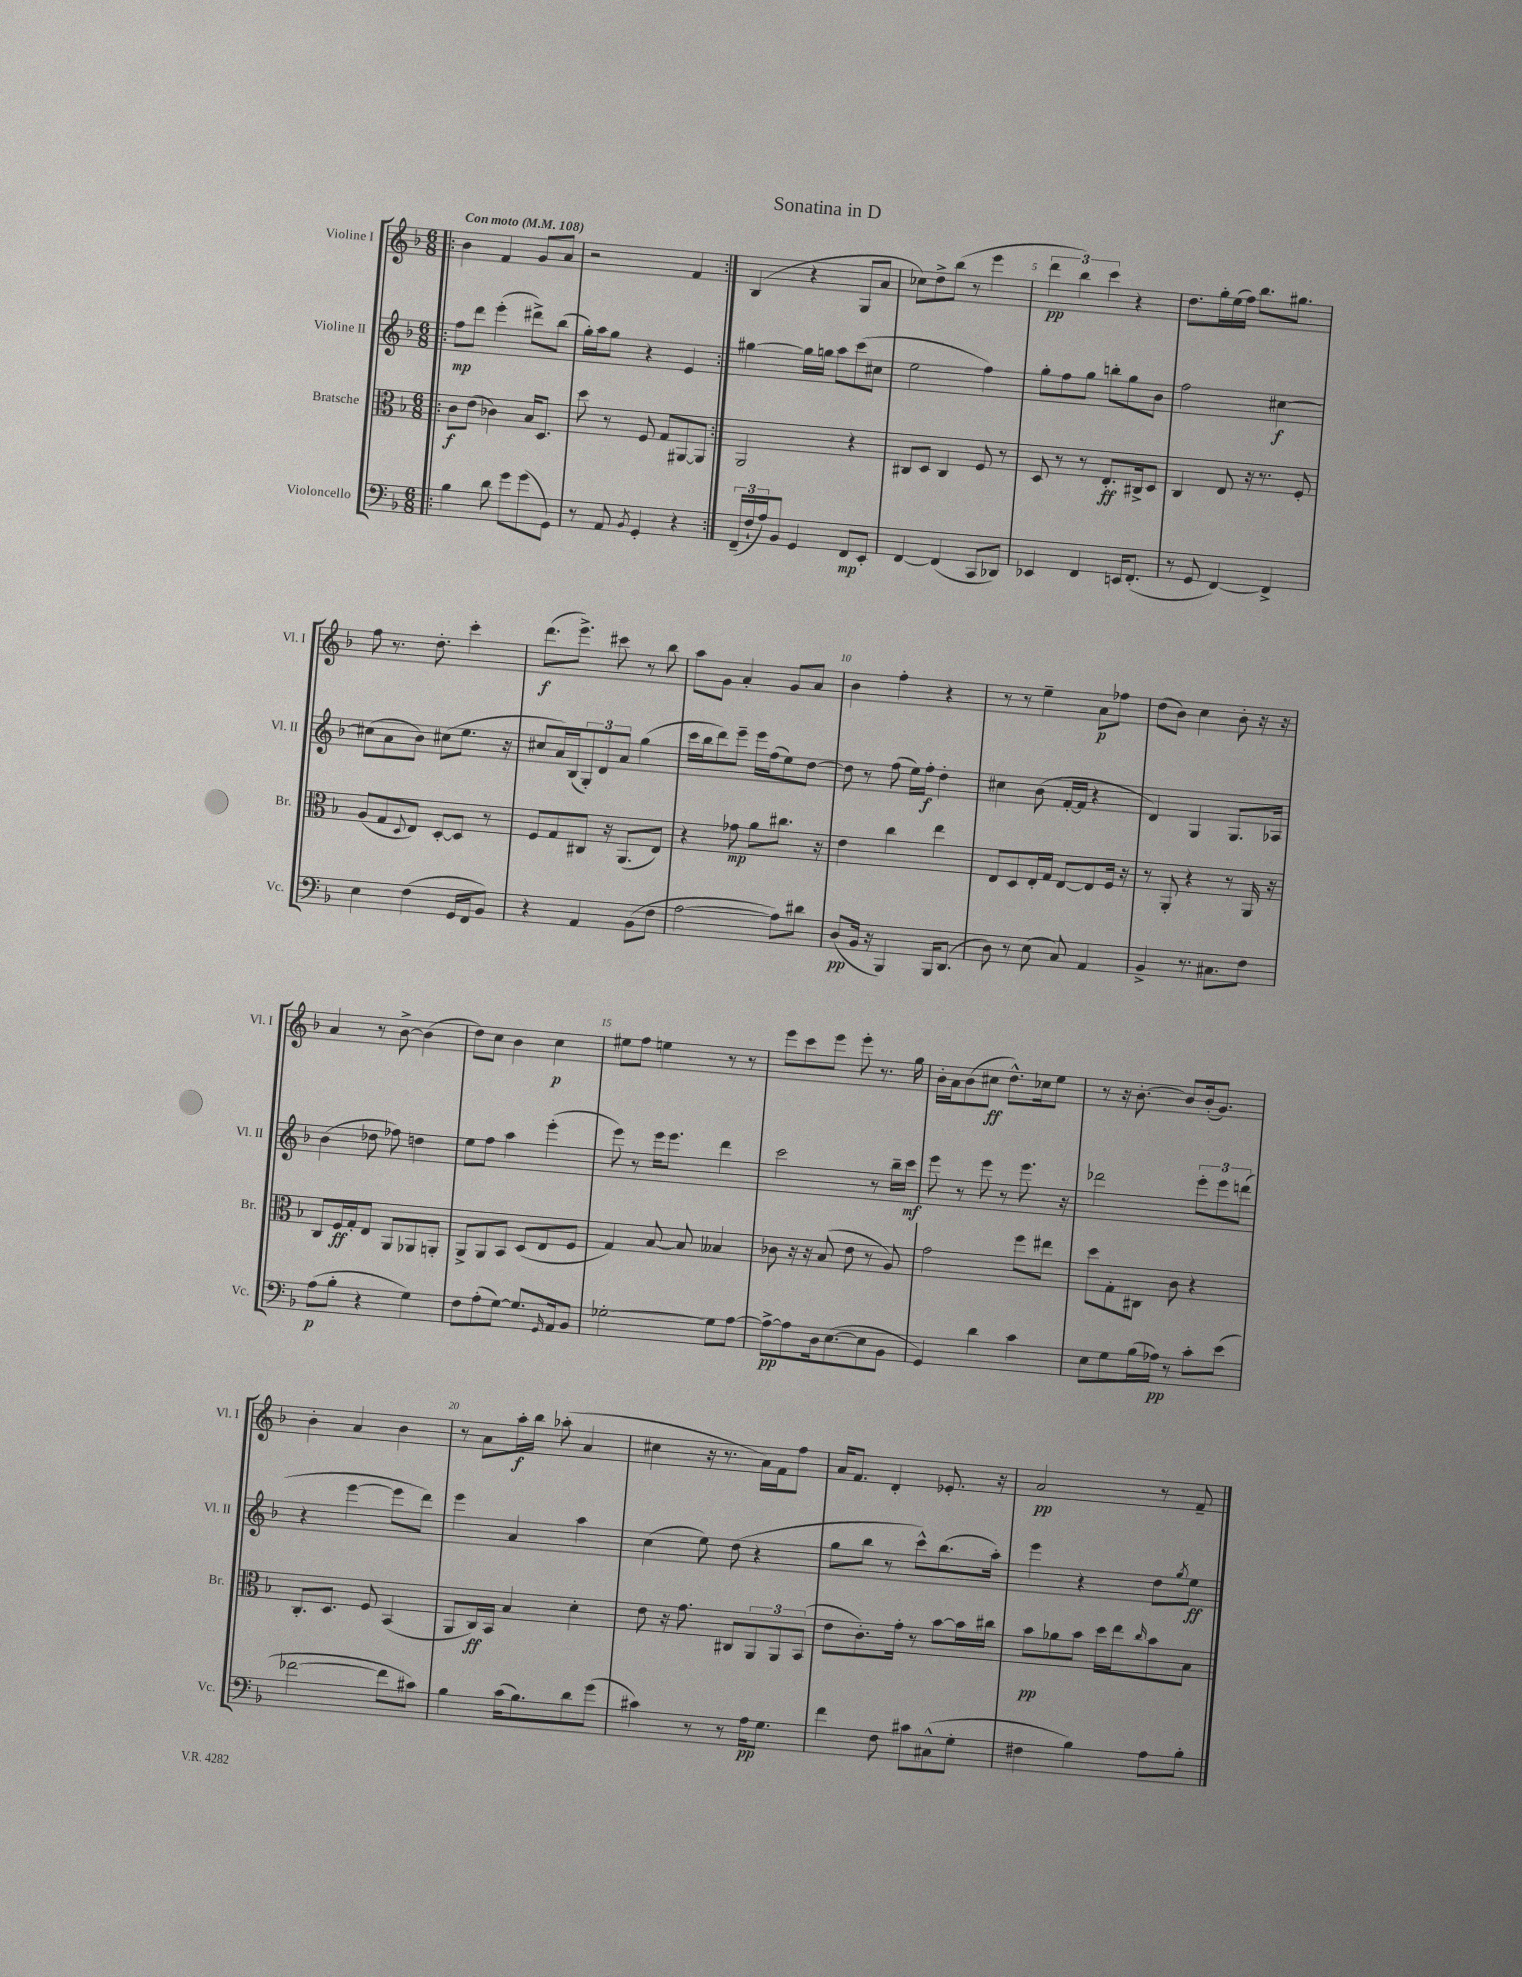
\header { title = "Sonatina in D" }
<<
\new StaffGroup <<
\new Staff = "s0" \with { instrumentName = "Violine I" shortInstrumentName = "Vl. I" } {
    \clef treble \key f \major \numericTimeSignature \time 6/8 \tempo "Con moto" 4 = 108
    \repeat volta 2 { \bar ".|:" bes'4 f'4 g'8 a'8 |
    r2 f'4 | }
    bes4( r4 g8 a'8 |
    ces''8) d''8-> bes''8( r8 e'''4 |
    \tuplet 3/2 { d'''4\pp bes''4) c'''4 } r4 |
    d''8. g''16-. e''16( f''16) bes''8. gis''8. |
    f''8 r8. d''8.-. c'''4-. |
    d'''8.\f( e'''8.->) cis'''8 r8 bes''8 |
    a''8 g'8 a'4-. g'8 a'8 |
    bes'4 f''4-. r4 |
    r8 r8 e''4-- a'8\p fes''8 |
    d''8( bes'8) c''4 bes'8-. r16 r16 |
    a'4 r8 bes'8~-> bes'4( |
    d''8) c''8 bes'4 c''4\p |
    eis''8 f''8 e''4 r8 r8 |
    e'''8 c'''8 e'''8 e'''8-. r8. g''16 |
    bes'16-. a'16 bes'8( cis''8\ff d''8.-^) ces''16 e''8 |
    r8 r16 bes'8.~-. bes'8 bes'16-.( g'8.) |
    bes'4-. a'4 bes'4 |
    r8 a'8 a''16-.\f bes''16 aes''8-.( a'4 |
    cis''4 r16 r8. a'16) f'16 f''8 |
    a'16 f'8. d'4-. ees'8.-. r16 |
    a'2\pp r8 f'8-- \bar "|." |
}
\new Staff = "s1" \with { instrumentName = "Violine II" shortInstrumentName = "Vl. II" } {
    \clef treble \key f \major \numericTimeSignature \time 6/8
    \repeat volta 2 { \bar ".|:" f''8\mp d'''8 e'''4-.( dis'''8->) bes''8( |
    g''16-.) a''16 g''8 r4 e'4 | }
    gis''4~ gis''16 g''16 a''8 c'''8( cis''8 |
    e''2 f''4) |
    g''8-. f''8 g''8 b''8-. g''8 bes'8 |
    f''2 cis''4~\f |
    cis''8( a'8 bes'8) cis''8( e''8. r16 |
    cis''8 a'16) bes16( \tuplet 3/2 { g8-.) d'8 a'8 } g''4( |
    c'''16 bes''16 d'''8) e'''8-- e'''16 f''16( e''8) d''8~ |
    d''8 r8 f''8( e''16) f''16-.\f d''4-. |
    cis''4 bes'8( f'16~-. f'16 r4 |
    d'4) g4 g8. aes16 |
    bes'4( des''8 fes''8) d''4 |
    e''8 f''8 a''4 e'''4-.( |
    e'''8) r8 e'''16 e'''8. d'''4 |
    c'''2 r8 bes''16-- c'''16\mf |
    e'''8 r8 e'''8 r8 e'''8. r16 |
    des'''2 \tuplet 3/2 { e'''8-. e'''8 d'''8( } |
    r4 e'''4~ e'''8 d'''8) |
    e'''4 a'4 a''4 |
    c''4( e''8) d''8( r4 |
    g''8 bes''8 r8 c'''8-^) bes''8.( a''16-.) |
    e'''4 r4 d''8 \acciaccatura { g''8 } e''8\ff \bar "|." |
}
\new Staff = "s2" \with { instrumentName = "Bratsche" shortInstrumentName = "Br." } {
    \clef alto \key f \major \numericTimeSignature \time 6/8
    \repeat volta 2 { \bar ".|:" c'8\f e'8( ces'4) bes16 d8. |
    d''8 r8 f8 g8 ais,8~ ais,8 | }
    a,2 r4 |
    cis8 d8 cis4 f8 r8 |
    d8 r8 r8 e8.-.\ff cis16-> d8 |
    c4 e8 r16 r8. f8-. |
    a8( g8 \appoggiatura { d8 } e8) d8~-. d8 r8 |
    f8 g8 cis8 r16 a,8.( e8) |
    r4 ges'8\mp a'8 cis''8. r16 |
    e'4 c''4 e''4 |
    e8 d8 e16-. g16 e8~ e8 f16 r16 |
    r8 a,8-. r4 r8 a,16 r16 |
    c8 f16\ff g16-. e8 a,8 aes,8 a,8-. |
    a,8-> a,8 bes,8 d8( e8 f8 |
    g4) bes8~ bes8 beses4 |
    ces'8 r16 r16 bes8( e'8 r8 a8) |
    g'2 f''8 eis''8 |
    d''8 g8-. cis8 c'8 r4 |
    c8.-. d8. f8 bes,4( |
    a,8 c16\ff) bes,16 bes4 d'4-. |
    e'8 r16 g'8. cis8 \tuplet 3/2 { a,8 a,8 bes,8( } |
    e'8 c'8.-.) g'16-. r8 bes'8~ bes'16 cis''16 |
    bes'8\pp aes'8 bes'8 d''16 e''16 \grace { c''16 } bes'8 bes8 \bar "|." |
}
\new Staff = "s3" \with { instrumentName = "Violoncello" shortInstrumentName = "Vc." } {
    \clef bass \key f \major \numericTimeSignature \time 6/8
    \repeat volta 2 { \bar ".|:" bes4 d'8 g'8 g'8( g,8) |
    r8 a,8 \acciaccatura { bes,8 } g,4-. r4 | }
    \tuplet 3/2 { f,16--( f16-! a16) } bes,8 g,4 f,8\mp e,8-. |
    f,4~ f,4( c,8 des,8) |
    ees,4 f,4 e,16 f,8.-.( |
    r8 g,8 f,4~) f,4-> |
    e4 f4( g,16 f,16 bes,8) |
    r4 a,4 bes,8( f8 |
    a2~ a8) dis'8 |
    d8\pp( bes,16 r16 bes,,4) bes,,16 d,8.( |
    d8) r8 e8( c8) a,4 |
    bes,4-> r8. cis8. f8 |
    a8\p( bes8-. r4 g4) |
    f8 a8-.( g8~) g8. \grace { g,16 } a,16 bes,8 |
    ges2~-. ges8 a8~ |
    a8~->\pp a8 d16 e8.~( e8 bes,8 |
    g,4) d'4 c'4 |
    e8 g8 bes16( aes16\pp) r8 c'8-. e'8( |
    fes'2~ fes'8 cis'8) |
    bes4 c'16( bes8.) d'8 g'8( |
    cis'4) r8 r8 a16\pp g8. |
    f'4 f8 cis'8 cis8-^( g8-. |
    fis4 bes4) a8 bes8-. \bar "|." |
}
>>
>>
\layout { \context { \Score \override BarNumber.break-visibility = ##(#f #t #t) barNumberVisibility = #(every-nth-bar-number-visible 5) } }
